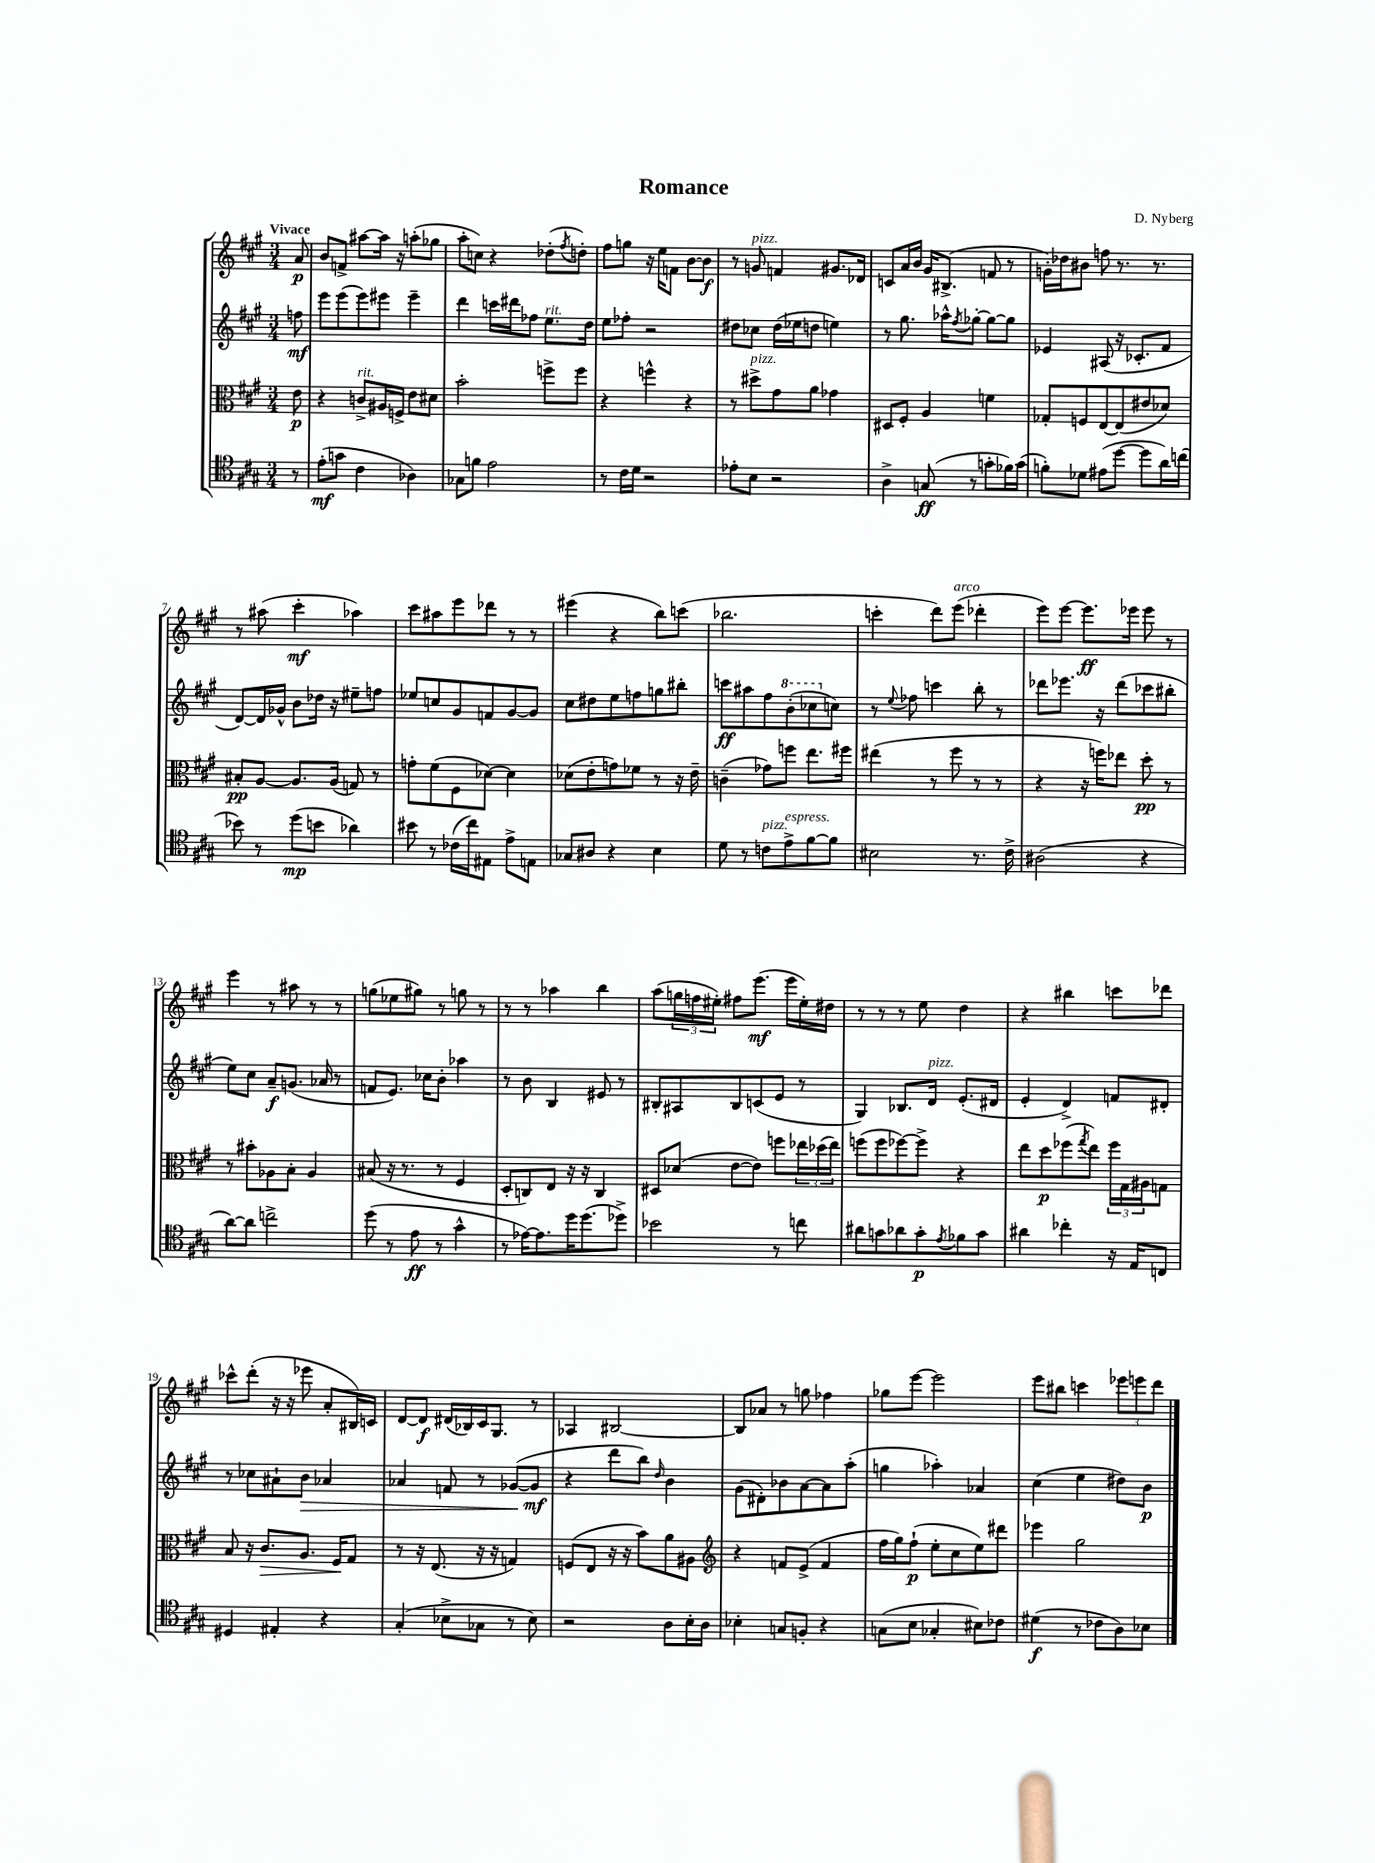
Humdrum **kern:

**kern	**kern	**kern	**kern
*staff4	*staff3	*staff2	*staff1
*clefC4	*clefC3	*clefG2	*clefG2
*k[f#c#g#]	*k[f#c#g#]	*k[f#c#g#]	*k[f#c#g#]
*M3/4	*M3/4	*M3/4	*M3/4
8r	8e\	8ff\	8a/
=	=	=	=
(8e'\L	4r	8eee\L	8b/L
8g\J	.	(8eee\	8f^/J
4c#\	8c^/L	8eee\)	[8aa#\L
.	16A#/L	8eee#\J	16aa#\]Jk
.	16F^/JJ	.	16r
4A-\)	8e\L	4eee#~\	(8aa'\L
.	8d#\J	.	8gg-\J
=	=	=	=
8G-\L	2b'\	4ddd\	8aa'\L
8f\J	.	.	8cc\J)
2e\	.	16ccc\LL	4r
.	.	16ddd#\J	.
.	.	8ff-\J	.
.	8ff^\L	8.ee\L	(8dd-'\L
.	.	.	8qff#/
.	8ff\J	.	8dd'\J)
.	.	16dd\Jk	.
=	=	=	=
8r	4r	8ee\L	8ff#\L
16c#\LL	.	8ff-'\J	8gg\J
16d\JJ	.	.	.
2r	4ff^^\	2r	16r
.	.	.	16ee\LK
.	.	.	8f\J
.	4r	.	[8b\L
.	.	.	8b\]J
=	=	=	=
8e-'\L	8r	8dd#\L	8r
8B\J	8dd#^\L	8cc-\J	8g/
2r	8g#\	(16dd#\LL	4f/
.	.	16ee-\J	.
.	8a\J	8dd\J	.
.	4g-\	4ee\)	8.g#/L
.	.	.	16d-/Jk
=	=	=	=
4A^\	8D#/L	8r	8c/L
.	8F#'/J	8.gg#\	16a/L
.	.	.	16b/JJ
(8G/	4A/	.	16g#/LK
.	.	16aa-^^\LK	(8.B#^/J
.	.	8qff#/	.
8r	.	[8gg-'\J	.
8g'\L	4f\	8gg-\_L	8f/
16f-\L)	.	8gg-\]J	8r
(16g\JJ	.	.	.
=	=	=	=
8f'\L)	8G-'/L	4e-/	16g'\LL)
.	.	.	16dd-\J
8d-\J	8F/	.	8b#\J
(8e#\L	[8E/	(8A#/	8ff\
[8dd\J	(8E/]	16r	8.r
.	.	8.c-'/L	.
8dd\]L	8e#/	.	.
.	.	.	8.r
16a\L)	8d-/J)	8f#/J	.
(16cc\JJ	.	.	.
=	=	=	=
8b-\)	8B#'/L	[8d/L)	8r
8r	[8A/J	16d/]L	(8aa#\
.	.	16g-^^/JJ	.
(8dd\L	8.A/]L	8b\L	4ccc#'\
8b\J	.	16dd-\Jk	.
.	(16A/Jk	16r	.
4a-\)	8G/)	8ee#~\L	4aa-\)
.	8r	8ff\J	.
=	=	=	=
8b#\	8g'\L	8ee-/L	8ccc#\L
8r	(8f#\	8cc/	8aa#\
(16c-\LL	8F#\	8g#/	8eee\
16cc#\J)	.	.	.
8E#\J	[8d-\J)	8f/	8ddd-\J
8e^\L	4d-\]	[8g#/	8r
8E\J	.	8g#/]J	8r
=	=	=	=
8G-/L	(8d-\L	8cc#\L	(4eee#\
8A#/J	8e'\	8dd#\	.
4r	8g\)	8ee\	4r
.	8f-\J	8ff\	.
4B\	8r	8gg\	8bb\L)
.	16r	8bb#'\J	(8ccc\J
.	16e~\	.	.
=	=	=	=
8d\	(4c~\	8ccc\L	2.bb-\
8r	.	8aa#\	.
8c\L	8g-\L)	8ff#\	.
8e^\	8ff\J	(8bb'\	.
[8f#\	8.ee\L	8ccc-\	.
8f#\]J	.	8cc\J)	.
.	16ff#\Jk	.	.
=	=	=	=
2B#\	(4ee#\	8r	4ccc'\
.	.	8qqee/	.
.	.	8ff-\	.
.	8r	4ccc\	8ddd\L)
.	8ff#\	.	(8eee\J
8.r	8r	8bb'\	4ddd-'\
.	8r	8r	.
16c#^\	.	.	.
=	=	=	=
(2A#\	4r	8ddd-\L	8eee\L)
.	.	8.eee-\J	[8eee\J
.	16r	.	8.eee\]L
.	16ff\LK)	16r	.
.	8ee-\J	(8ddd-\L	.
.	.	.	16eee-\Jk
4r	8dd'\	8ccc-\	8eee-\
.	8r	8bb#'\J	8r
=	=	=	=
[8a\L)	8r	8ee\L)	4eee\
8a\]J	8b#'\L	8cc#\J	.
2cc^\	8A-\	8a~/L	8r
.	8B'\J	(8.g/J	8aa#\
.	4A-/	.	8r
.	.	16a-/	.
.	.	8r	8r
=	=	=	=
(8dd\	(8B#/	8f/L	(8gg\L
8r	16r	8.e/J)	8ee-\
.	8.r	.	.
8e\	.	.	8gg#\J)
.	.	16cc-\LK	.
8r	8r	8b'\J	8r
4g#^^\	4F#/	4aa-\	8gg\
.	.	.	8r
=	=	=	=
8r	8D'/L	8r	8r
[16e-\LK)	8C/)	8b\	8r
8.e-\]	.	.	.
.	8E/J	4B/	4aa-\
16dd\K	16r	.	.
(8.dd\	16r	.	.
.	4C/	8e#/	4bb\
8dd-^\J)	.	8r	.
=	=	=	=
2b-\	8D#/L	8B#'/L	(8aa\L
.	(8d-/J	8A#/	24gg\L
.	.	.	24ff\
.	.	.	24ee#'\JJ)
.	[8e\L	8B#/	8ff#\L
.	8e\]J)	(8c/	(8.eee\J
8r	8ff\L	8e/J	.
.	.	.	16eee\LL
8cc\	24ee-\L	8r	16ee#'\)
.	(24dd-\	.	.
.	.	.	16dd#\JJ
.	24ee-\JJ)	.	.
=	=	=	=
8a#\L	(8ff\L	4G#/)	8r
8g\	8ff\	.	8r
8a-\	[8ff-\)	8.B-/L	8r
8g'\	8ff-^\]J	.	8ee\
.	.	16d/Jk	.
8qe/	.	.	.
8f-\	4r	(8.e'/L	4dd\
8g\J	.	.	.
.	.	16d#/Jk	.
=	=	=	=
4a#\	8ee\L	4e'/	4r
.	8dd\	.	.
4cc-'\	(8ff-\	4d^/)	4bb#\
.	8qgg#/	.	.
.	8ee\J)	.	.
16r	24ff-\LL	8f/L	8ccc\L
.	24G#\	.	.
16E/LK	.	.	.
.	24A#\J	.	.
8C/J	8G\J	8d#'/J	8ddd-\J
=	=	=	=
4D#/	8B/	8r	8ccc-^^\L
.	16r	8cc-\L	(8ddd'\J
.	8.c#/L	.	.
4E#'/	.	8a#`\	16r
.	.	.	16r
.	8.A/J	8b\J	8eee-\
4r	.	4a-/	8a'/L
.	16F#/LK	.	.
.	8G#/J	.	16B#/L)
.	.	.	16c/JJ
=	=	=	=
(4G#'/	8r	4a-/	[8d/L
.	16r	.	8d/]J
.	(8.E/	.	.
8B-^\L	.	8f/	(16d#/LL
.	.	.	16B-/)
8G-\J	16r	8r	16c#/J
.	16r	.	8.G#/J
8r	4G/)	([8g-/L	.
8B-\)	.	8g-/]J	8r
=	=	=	=
2r	(8F/L	4r	4A-/
.	8E/J	.	.
.	16r	8ddd\L	[2B#/
.	16r	.	.
.	8b\L)	8bb\J)	.
.	.	16qqdd/	.
8A\L	8a\	4b\	.
16B'\L	8A#\J	.	.
16A\JJ	.	.	.
=	=	=	=
*	*clefG2	*	*
4B-'\	4r	(8g#\L	8B#/]L
.	.	8d#'\)	8a-/J
8G/L	8f/L	8b-\	8r
8F'/J	(8e^/J	[8a\	8gg\
4r	4f/	8a\]	4ff-\
.	.	(8aa'\J	.
=	=	=	=
(8G\L	16ff#\LL	4gg\	8gg-\L
.	16gg#\J)	.	.
8B\J	(8ff#`\J	.	[8eee\J
4G-'/	8ee'\L	4aa-'\)	2eee\]
.	8cc#\	.	.
8B#\L)	8ee\)	4a-/	.
8c-\J	8ddd#\J	.	.
=	=	=	=
(4d#\	4eee-\	(4cc#\	8eee\L
.	.	.	8bb#\J
8r	2gg#\	4ee\	4ccc\
8c-\L	.	.	.
8A\)	.	8dd#\L)	12eee-\L
.	.	.	12eee\
8B-\J	.	8b\J	.
.	.	.	12ddd\J
==	==	==	==
*-	*-	*-	*-
